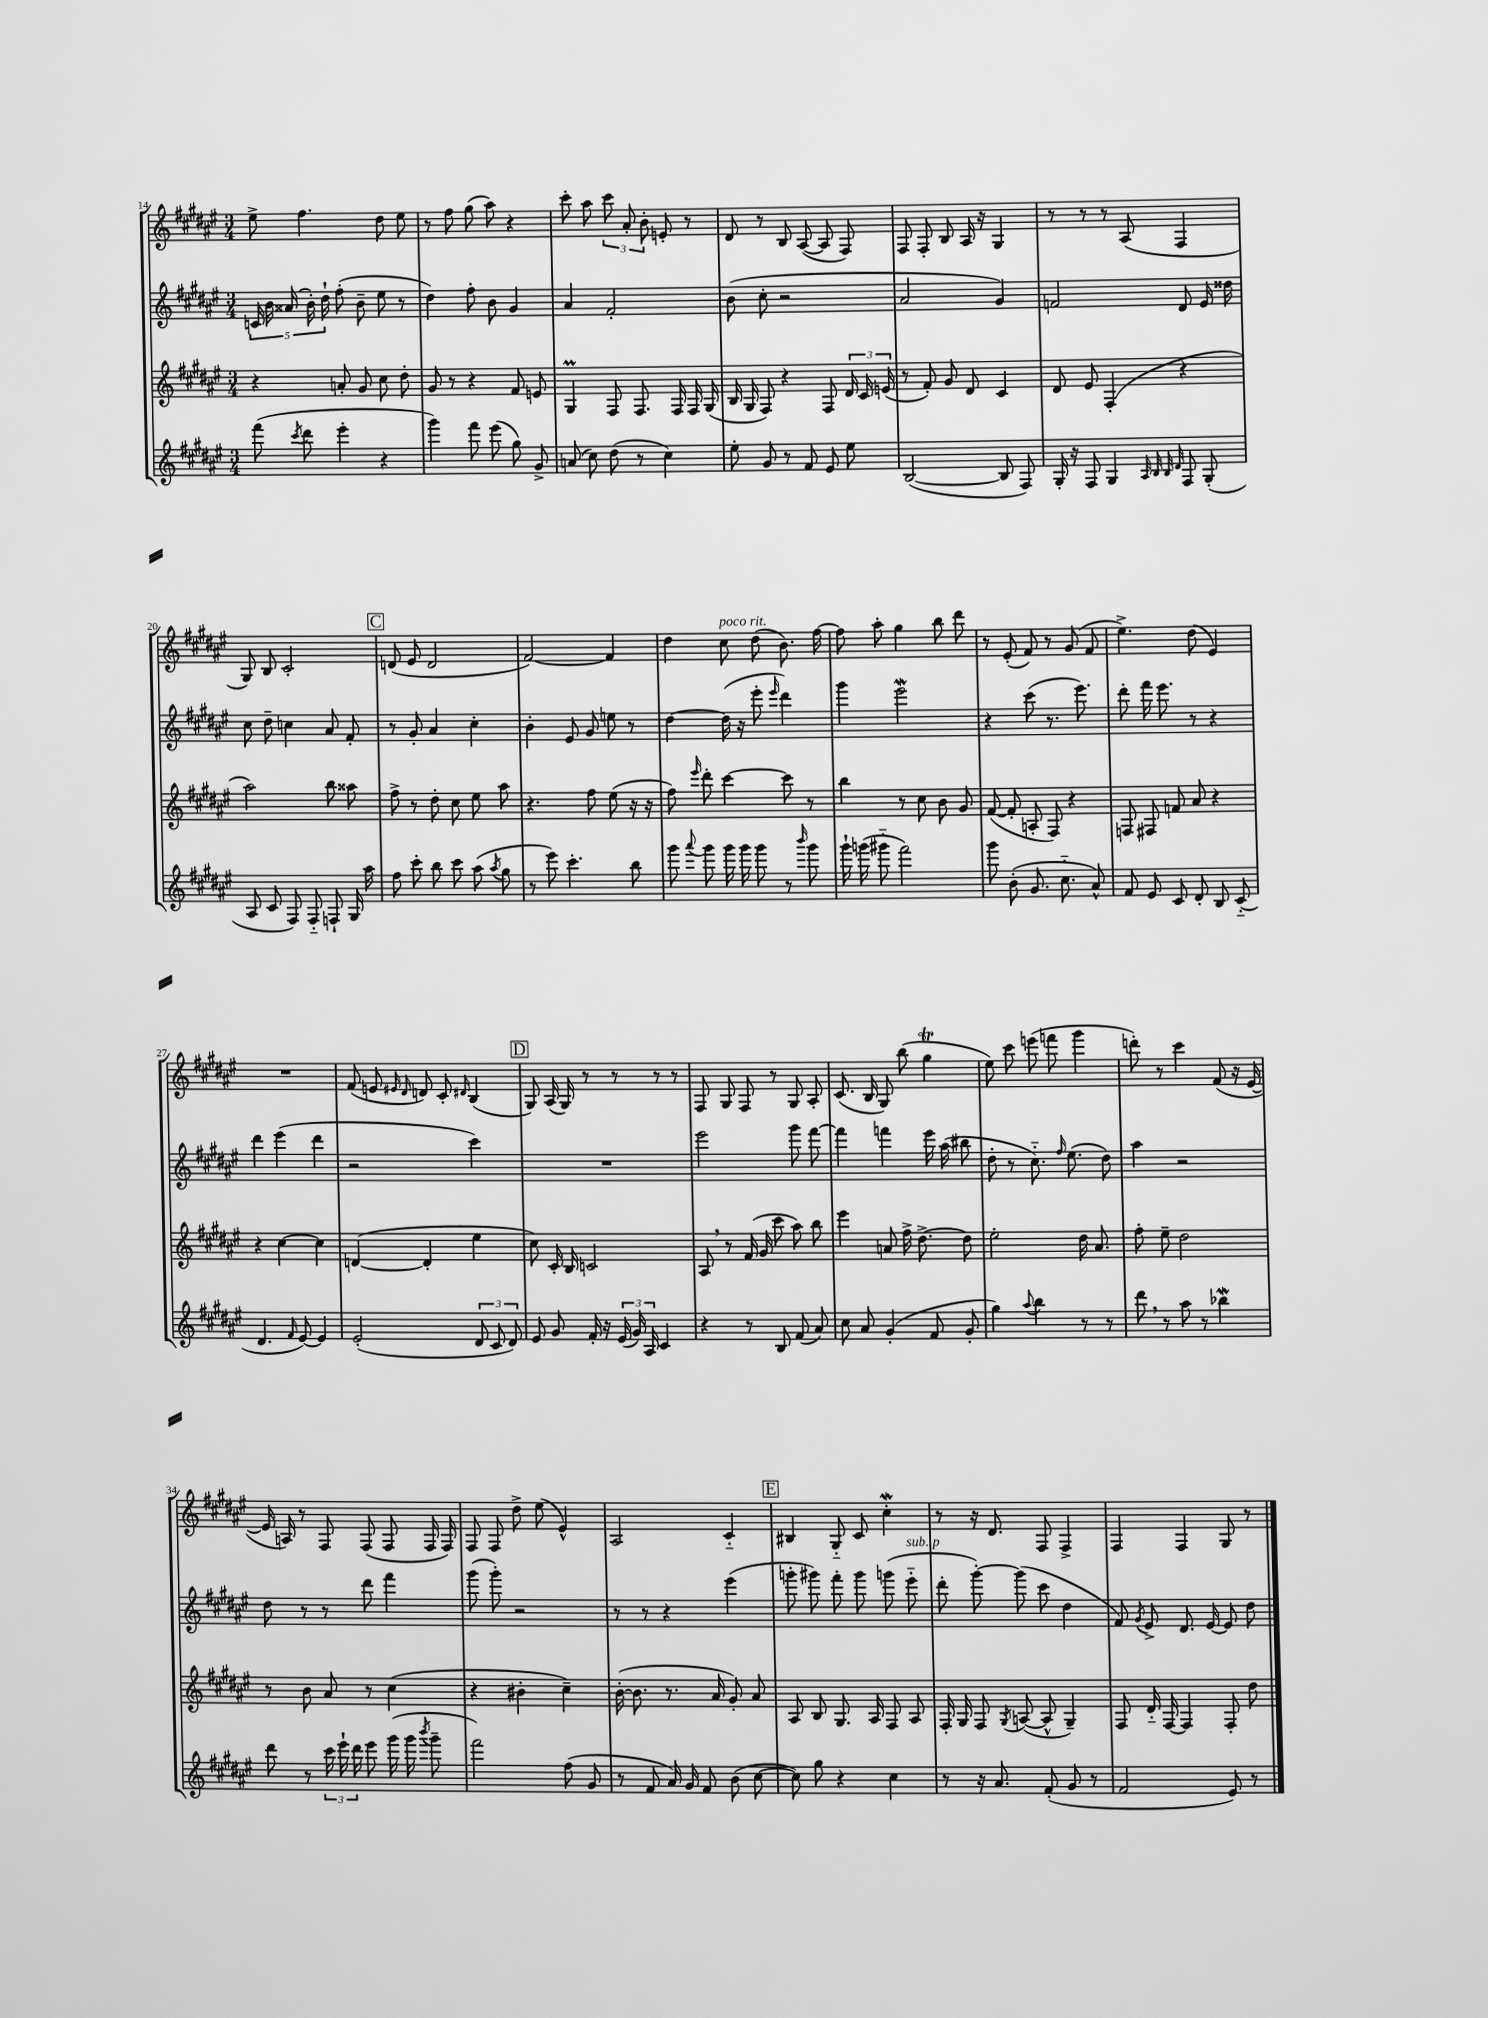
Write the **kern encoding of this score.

**kern	**kern	**kern	**kern
*staff4	*staff3	*staff2	*staff1
*clefG2	*clefG2	*clefG2	*clefG2
*k[f#c#g#d#a#e#]	*k[f#c#g#d#a#e#]	*k[f#c#g#d#a#e#]	*k[f#c#g#d#a#e#]
*M3/4	*M3/4	*M3/4	*M3/4
(8fff#	4r	20c	8ee#^
.	.	20b	.
.	.	(20a##	.
8qccc#	.	.	.
8ddd#	.	.	4.ff#
.	.	20b')	.
.	.	20dd#`	.
4eee#'	8a'	(8ff#'	.
.	8g#	8b~	.
4r	8cc#	8ee#	8dd#
.	8dd#'	8r	8ee#
=	=	=	=
4ggg#)	8g#	4dd#)	8r
.	8r	.	8ff#
8fff#	4r	8ff#'	(8gg#
(8eee#	.	8b	8aa#)
8gg#)	8f#	4g#	4r
8g#^	8e	.	.
=	=	=	=
(8a	4G#	4a#	8ccc#'
8cc#)	.	.	8aa#
(8dd#	8F#	2f#'	12ccc#
.	.	.	12a#'
8r	8.F#	.	.
.	.	.	12b'
4cc#)	.	.	8e'
.	16F#	.	.
.	16F#	.	8r
.	(16G#	.	.
=	=	=	=
8ee#'	16B	(8b	8d#
.	16G#	.	.
8g#	8F#)	8cc#'	8r
8r	4r	2r	8B
8f#	.	.	([8A#
8e#	8F#	.	8A#]
8ee#	24d#	.	8F#)
.	24c#	.	.
.	(24e	.	.
=	=	=	=
([2B	8r	2a#	8F#
.	8f#')	.	8F#'
.	8g#	.	8B
.	8d#	.	16A#
.	.	.	16r
8B]	4c#	4g#)	4G#
8F#)	.	.	.
=	=	=	=
16G#'	8d#	2f	8r
16r	.	.	.
8F#	8e#	.	8r
4G#	(4F#'	.	8r
.	.	.	(8A#
32qqA#	.	.	.
32qqB	.	.	.
32qqB	.	.	.
32qqd#	.	.	.
8F#	4r	8d#	4F#
(8G#'	.	16e#	.
.	.	16dd##	.
=	=	=	=
8A#	2aa#)	8cc#	8G#)
8c#	.	8dd#~	8B
8F#)	.	4cc	2c#'
8F#'~	.	.	.
8F`	8bb	8a#	.
16G#	8aa##	8f#'	.
16aa#	.	.	.
=	=	=	=
8ff#	8ff#^	8r	(8d
8ccc#'	8r	8g#'	8e#
8bb	8dd#'	4a#	2d
8ccc#	8cc#	.	.
(8aa#	8ee#	4cc#'	.
8qaa#	.	.	.
8gg#	8aa#	.	.
=	=	=	=
8r	4.r	4b'	[2f#)
8eee#)	.	.	.
4.ccc#'	.	8e#	.
.	8ff#	8g#	.
.	(8ee#	8ee	4f#]
8bb	16r	8r	.
.	16r	.	.
=	=	=	=
8ggg#	8ff#)	[4dd#	4dd#
8qqaaa#	16qqeee#	.	.
8ggg#	8ddd#'	.	.
16ggg#	[4ccc#	(16dd#]	8cc#
16ggg#	.	16r	.
8ggg#	.	8eee#'	(8dd#
.	.	16qqeee#	.
8r	8ccc#]	4ddd#)	8.b)
16qqbbb	.	.	.
8ggg#	8r	.	.
.	.	.	[16ff#
=	=	=	=
16ggg#`	4bb	4ggg#	8ff#]
(16ggg	.	.	.
8ggg#'~	.	.	8aa#'
2fff#)	8r	2eee#	4gg#
.	8cc#	.	.
.	8b	.	8bb
.	8g#	.	8ddd#
=	=	=	=
8ggg#	([8f#	4r	8r
(8b'	8f#']	.	(8e#'
8.g#	8A'	(8ccc#	8f#)
.	8F#)	8.r	8r
8.cc#'~	.	.	.
.	4r	.	(8g#
.	.	8.eee#)	.
8a#^^)	.	.	8f#
=	=	=	=
8f#	8F	8ddd#'	4.ee#^)
8e#	8F#	16fff#	.
.	.	8.eee#	.
8c#	8f	.	.
8d#'	8a#	8r	(8dd#
8B	4r	4r	4e#)
(8c#'~	.	.	.
=	=	=	=
4.d#	4r	4ddd#	2.r
.	[4cc#	(4eee#	.
16qqf#	.	.	.
[8e#)	.	.	.
4e#]	4cc#]	4ddd#	.
=	=	=	=
(2e#'	([4d	2r	(8f#
.	.	.	8e
.	.	.	16qqe#
.	.	.	16qqd#
.	4d']	.	8d)
.	.	.	8c#'
.	.	.	16qqd#
12d#	4ee#	4ccc#)	(4B
12c#	.	.	.
12d#)	.	.	.
=	=	=	=
8e#	8cc#)	2.r	8G#)
8g#	16c#'	.	(16A#
.	16B	.	16G#)
16f#'	2c	.	8r
16r	.	.	.
(24e#	.	.	8r
24g#)	.	.	.
24A#	.	.	.
4c#	.	.	8r
.	.	.	8r
=	=	=	=
4r	8A#	2eee#	8F#
.	8r	.	8G#
8r	(16f#	.	8F#
.	16g#	.	.
8B	8ccc#	.	8r
(8f#	8aa#)	8ggg#	8G#
8a#)	8bb	[8fff#	8A#'
=	=	=	=
8cc#	4eee#	4fff#]	(8.c#
8a#	.	.	.
.	.	.	16B
(4g#'	8a	4fff	8G#)
.	16ff#^	.	(8bb
.	[8.dd#^	.	.
8f#	.	16eee#	4gg#
.	.	(16aa#	.
8g#'	8dd#]	8bb#	.
=	=	=	=
4gg#)	2ee#'	8dd#'	8ee#)
.	.	8r	8ccc#
8qqaa#	.	.	.
4bb	.	8.cc#'~)	(8eee
.	.	.	8fff
.	.	16qqff#	.
.	.	(8.ee#	.
8r	16dd#	.	4ggg#
.	8.a#	.	.
8r	.	8dd#)	.
=	=	=	=
8ddd#	8ff#'	4aa#	8ddd')
8r	8ee#~	.	8r
8aa#	2dd#	2r	4ccc#
8r	.	.	.
4bb-	.	.	(8f#
.	.	.	16r
.	.	.	[16e#
=	=	=	=
8ddd#	8r	8dd#	16e#]
.	.	.	16A)
8r	8b	8r	8r
24ccc#	8a#	8r	8F#
24eee#`	.	.	.
24ddd#	.	.	.
8eee#	8r	8ddd#	(8F#
(16ggg#	(4cc#	4fff#	8F#
16ggg#	.	.	.
8qbbb	.	.	.
8ggg#~	.	.	16F#
.	.	.	16F#)
=	=	=	=
2fff#)	4r	(8ggg#	8F#
.	.	8ggg#')	8F#
.	4b#'	2r	8dd#^
.	.	.	(8ee#
(8ff#	4cc#~)	.	4e#^^)
8g#	.	.	.
=	=	=	=
8r	([16b'	8r	2A#
.	8.b]	.	.
8f#	.	8r	.
16a#)	8.r	4r	.
16g#	.	.	.
8f#	.	.	.
.	16a#	.	.
(8b	8g#')	(4eee#	4c#'~
[8cc#	8a#	.	.
=	=	=	=
8cc#])	8A#	8ggg'	4B#
8gg#	8B	8ggg#)	.
4r	8.G#	8fff#'	8G#'~
.	.	8ggg#	8c#
.	16A#	.	.
4cc#	8F#	(8ggg	4cc#'
.	8A#	8eee#'~	.
=	=	=	=
8r	16F#'	8ddd#'	8r
.	16G#	.	.
16r	8F#	[8ggg#')	16r
8.a#	.	.	8.d#
.	8qG#	.	.
.	([8A	(8ggg#]	.
(8f#'	8A^^]	8ccc#	8F#
8g#	4G#~)	4dd#	4F#^
8r	.	.	.
=	=	=	=
2f#	8F#	8f#)	4F#
.	.	8qg#	.
.	16d#'~	8e#^	.
.	[16F#	.	.
.	4F#]	8.d#	4F#
.	.	[16e#	.
8e#)	8F#'	8e#]	8G#
8r	8dd#	8dd#	8r
==	==	==	==
*-	*-	*-	*-
